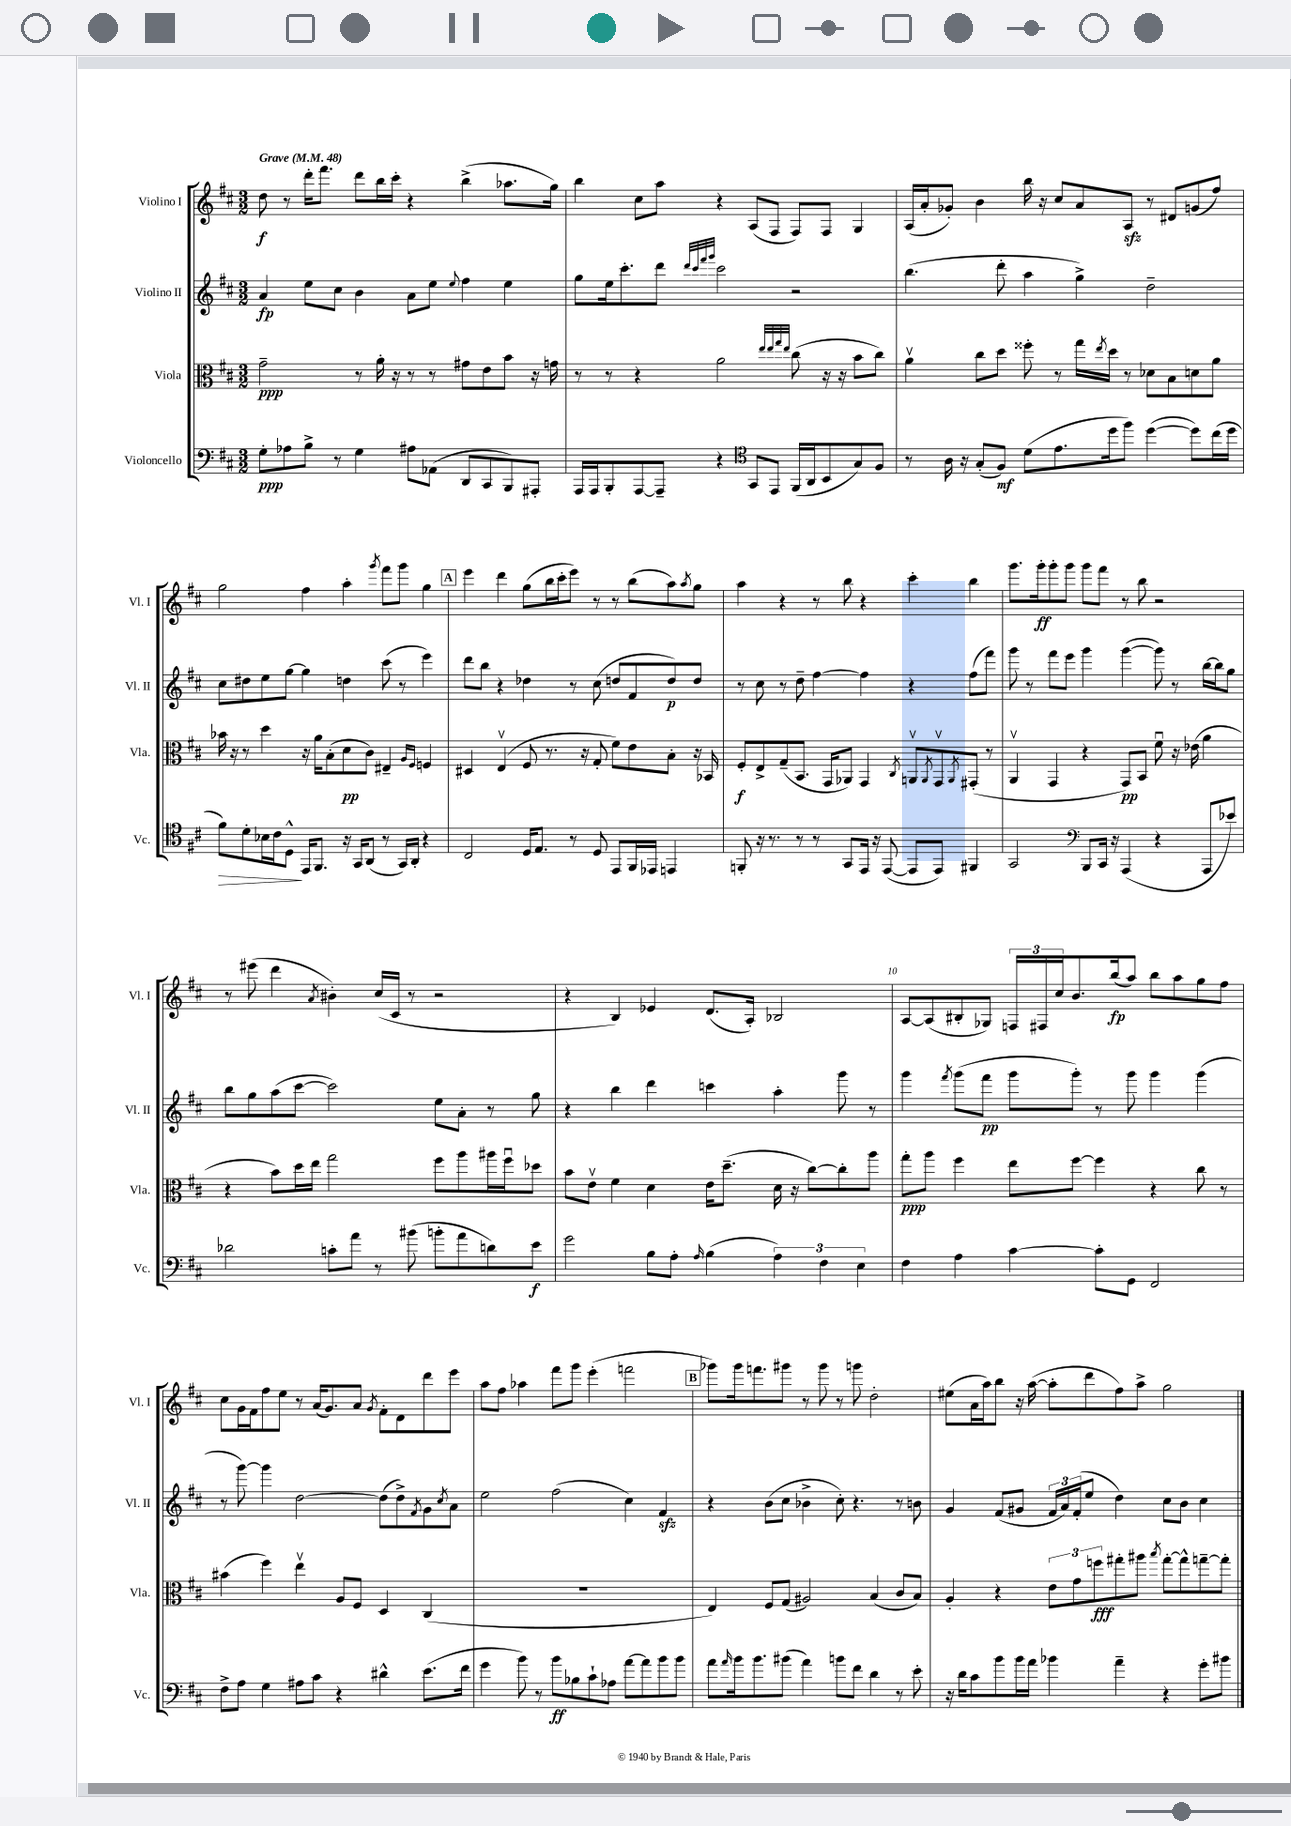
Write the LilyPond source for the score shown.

<<
\new StaffGroup <<
\new Staff = "s0" \with { instrumentName = "Violino I" shortInstrumentName = "Vl. I" } {
    \clef treble \key d \major \numericTimeSignature \time 3/2 \tempo "Grave" 4 = 48
    d''8\f r8 d'''16-. fis'''8. d'''8 b''16 cis'''16-. r4 b''4->( aes''8. g''16) |
    b''4 cis''8 a''8 r4 a8( fis8 fis8) fis8 g4 |
    a16( a'16-. ges'8-.) b'4 b''16 r16 cis''8 a'8 a8\sfz r8 dis'8 g'8( fis''8) |
    g''2 fis''4 a''4-. \acciaccatura { g'''8 } fis'''8 g'''8 g''4 |
    \mark \markup { \box "A" } e'''4 d'''4 g''8( b''16 cis'''16-. e'''8) r8 r8 b''8( a''8) \acciaccatura { a''8 } g''8 |
    a''4 r4 r8 b''8 r4 cis'''4-. b''4 |
    g'''8. g'''16-.\ff g'''8-. g'''8 g'''8 fis'''8 r8 b''8 r2 |
    r8 eis'''8( d'''4 \acciaccatura { a'8 } bis'4-.) cis''16( cis'16 r8 r2 |
    r4 b4) ees'4 d'8.( a16-.) bes2 |
    a8~ a8( bis8-. ges8) \tuplet 3/2 { f16 fis16 cis''16 } b'8. b''16\fp( a''8) b''8 a''8 g''8 fis''8 |
    cis''8 g'16 fis'16 fis''8 e''8 r8 a'16( g'8.) a'8 \acciaccatura { g'8 } fis'8-. d'8 d'''8 e'''8 |
    a''8 fis''8 aes''4 fis'''8 g'''8 e'''4-.( f'''2 |
    \mark \markup { \box "B" } ges'''8) ges'''16 f'''8. gis'''8 r8 gis'''8 r8 g'''8 d''2-. |
    eis''8( a'16 a''16) b''8 r16 a''16~( a''8-. d'''8 fis''8) a''8-> g''2 \bar "|." |
}
\new Staff = "s1" \with { instrumentName = "Violino II" shortInstrumentName = "Vl. II" } {
    \clef treble \key d \major \numericTimeSignature \time 3/2
    a'4\fp e''8 cis''8 b'4 a'8 e''8 \appoggiatura { e''8 } fis''4 e''4 |
    g''8 e''16 cis'''8.-. d'''8 \grace { d'''32 cis'''32 fis'''32 g'''32 } cis'''2 r2 |
    b''4.( d'''8-. a''4 g''4->) d''2-- |
    cis''8 dis''8 e''8 g''8~ g''4 d''4 cis'''8( r8 e'''4) |
    \mark \markup { \box "A" } d'''8 b''8 r4 des''4 r8 cis''8( d''8 fis'8 d''8\p) d''8 |
    r8 cis''8 r8 d''8-- fis''4~ fis''4 r4 fis''8( fis'''8) |
    g'''8 r8 fis'''8 e'''8 g'''4 g'''4~( g'''8) r8 b''16~ b''16 g''8 |
    b''8 g''8 a''8( cis'''8~ cis'''2) e''8 a'8-. r8 g''8 |
    r4 b''4 d'''4 c'''4 a''4-. g'''8 r8 |
    g'''4 \acciaccatura { fis'''8 } g'''8( fis'''8\pp g'''8 g'''8-.) r8 g'''8 g'''4 g'''4( |
    r8 g'''8~) g'''4 d''2~ d''8( d''8->) \acciaccatura { fis'8 } g'8 \acciaccatura { cis''8 } a'8 |
    e''2 fis''2( cis''4) fis'4\sfz |
    \mark \markup { \box "B" } r4 b'8( cis''8 bes'4-> cis''8-.) r4. r8 b'8 |
    g'4 fis'8( gis'8 \tuplet 3/2 { fis'16 a'16) fis'16-.( } e''8 d''4) cis''8 b'8 cis''4 \bar "|." |
}
\new Staff = "s2" \with { instrumentName = "Viola" shortInstrumentName = "Vla." } {
    \clef alto \key d \major \numericTimeSignature \time 3/2
    g'2--\ppp r8 a'16-. r16 r8 r8 gis'8 e'8 b'8 r16 g'16 |
    r8 r8 r4 a'2 \grace { e''32 e''32 g''32 e''32 } cis''8( r16 r16 b'8 cis''8) |
    a'4\upbow cis''8 d''8 fisis''8-. r8 g''16 \acciaccatura { e''8 } d''16 r8 des'8 b8 d'8 a'8 |
    bes'16 r16 r8 d''4 r16 a'16 b8-.( d'8\pp cis'8) eis4-- \grace { a16 fis16 } f4 |
    \mark \markup { \box "A" } dis4 e4\upbow( fis8 r8. r16 g8-. fis'8) e'8 b8-. r16 bes,16 |
    fis8-.\f e8-> g8--( b,8. g,16 aes,8) g,4 \acciaccatura { cis8 } a,8\upbow \acciaccatura { a,8 } g,8\upbow \acciaccatura { a,8 } gis,8-.( r8 |
    a,4\upbow g,4 r4 g,8\pp) b,8 fis'8\downbow r16 ees'16( a'4 |
    r4 b'8) d''16 e''16 g''2 fis''8 a''8 ais''16 fis''16\downbow des''8 |
    b'8 e'8\upbow fis'4 d'4 e'16 d''8.--( d'16 r16 cis''8~) cis''8-. a''8 |
    g''8-.\ppp a''8 fis''4 e''8 fis''8~ fis''4 r4 cis''8 r8 |
    bis'4( fis''4) e''4\upbow a8 fis8 d4 cis4( |
    R1. |
    \mark \markup { \box "B" } e4) fis8 g8( ais2) b4( cis'8 b8) |
    a4-. r4 \tuplet 3/2 { e'8 g'8 f''8\fff } gis''8-. ais''8 \acciaccatura { b''8 } gis''8~-. gis''8-^ g''8~-- g''8-. \bar "|." |
}
\new Staff = "s3" \with { instrumentName = "Violoncello" shortInstrumentName = "Vc." } {
    \clef bass \key d \major \numericTimeSignature \time 3/2
    g8-.\ppp aes8 b8-> r8 g4 ais8 aes,8( d,8 cis,8 b,,8) ais,,8-. |
    a,,16 a,,16 b,,8-. a,,8~ a,,8-- r4 \clef tenor g,8 e,8 fis,16( a,16 b,8 g8) fis8 |
    r8 a16 r16 g8-.( fis8\mf) d'8( e'8. d''16 fis''8) d''4~( d''8) cis''16( d''16 |
    fis'8\>) d'8-. bes16 cis'16 d8-^\! e,16 fis,8. r16 g,16 a,8( r8 g,16) a,16-. r4 |
    \mark \markup { \box "A" } cis2 d16 e8. r8 d8 e,8 fis,16 ees,16 e,4 |
    f,8-. r16 r8. r8 r8 g,8 e,16 r16 e,8~( e,8 e,8) fis,4 |
    g,2 \clef bass b,,8 cis,16 r16 a,,4( r4 a,,8 ees'8) |
    des'2 c'8-. a'8 r8 bis'8( b'8-. a'8 d'8) e'8\f |
    g'2 b8 a8-. \grace { a16 } b4( \tuplet 3/2 { a4) fis4 e4 } |
    fis4 a4 cis'4~ cis'8-. g,8 fis,2 |
    fis8-> a8 g4 ais8 cis'8 r4 dis'4-^ e'8.( fis'16 |
    g'4 b'8) r8 b'8\ff bes8 cis'8-! aes8 a'8~ a'8 b'8 b'8 |
    \mark \markup { \box "B" } a'8 \grace { a'16 } b'16 b'8. bis'8( a'4) b'8 fis'8 d'4 r8 e'8-. |
    r16 d'16 cis'8 b'8 b'16 a'16 bes'4 a'4-- r4 g'8-. bis'8 \bar "|." |
}
>>
>>
\layout { \context { \Score \override BarNumber.break-visibility = ##(#f #t #t) barNumberVisibility = #(every-nth-bar-number-visible 5) } }
